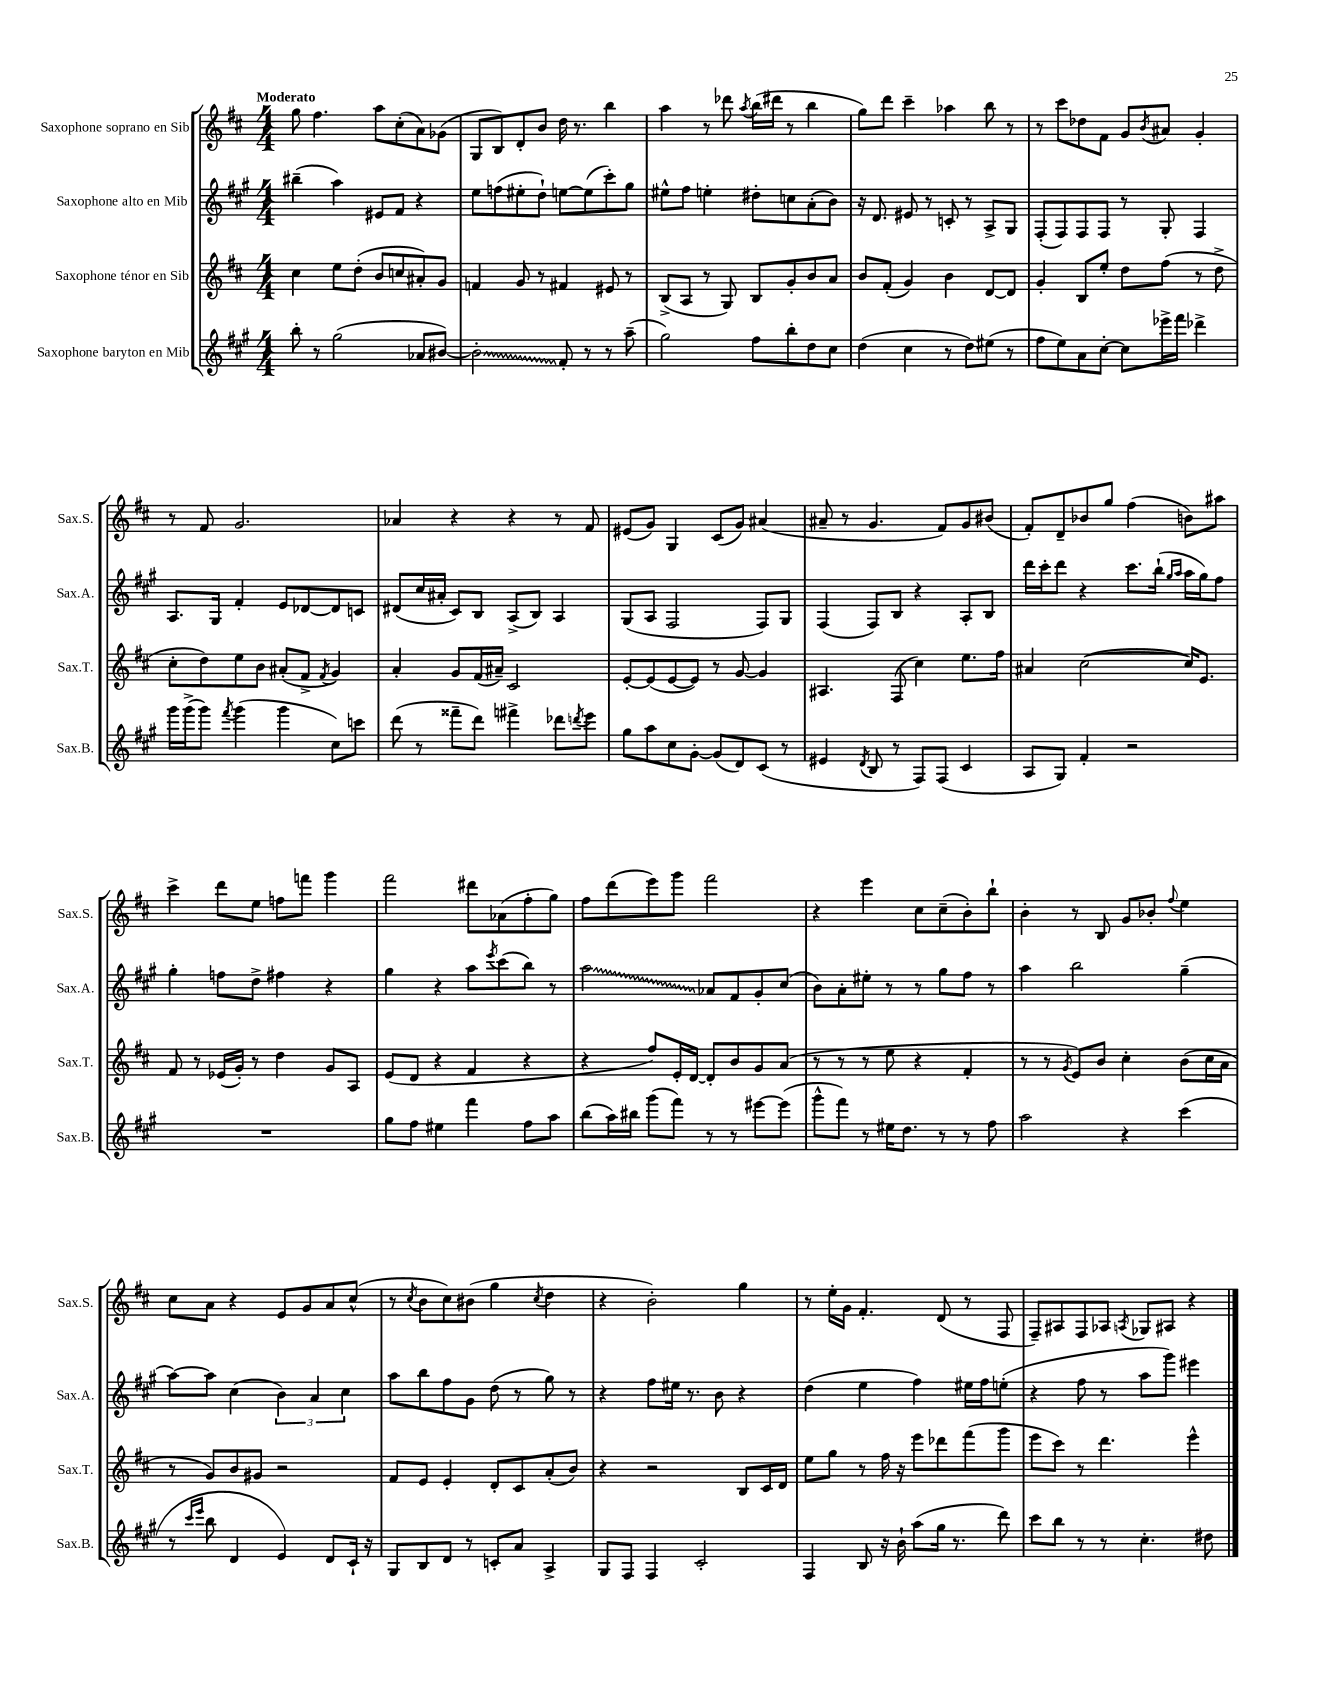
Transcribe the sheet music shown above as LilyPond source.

<<
\new StaffGroup <<
\new Staff = "s0" \with { instrumentName = "Saxophone soprano en Sib" shortInstrumentName = "Sax.S." } {
    \clef treble \key d \major \numericTimeSignature \time 4/4 \tempo "Moderato"
    g''8 fis''4. a''8 cis''8-.( a'8) ges'8( |
    g8 b8) d'8-. b'8 d''16 r8. b''4 |
    a''4 r8 des'''8 \acciaccatura { a''8 } b''16( dis'''16 r8 b''4 |
    g''8) d'''8 cis'''4-- aes''4 b''8 r8 |
    r8 cis'''8 des''8 fis'8 g'8 \acciaccatura { b'8 } ais'8 g'4-. |
    r8 fis'8 g'2. |
    aes'4 r4 r4 r8 fis'8 |
    eis'8( g'8) g4 cis'8( g'8) ais'4( |
    ais'8-- r8 g'4. fis'8) g'8 bis'8( |
    fis'8-.) d'8-- bes'8 g''8 fis''4( b'8) ais''8 |
    cis'''4-> d'''8 e''8 f''8 f'''8 g'''4 |
    fis'''2 dis'''8 aes'8( fis''8-. g''8) |
    fis''8 d'''8( e'''8) g'''8 fis'''2 |
    r4 e'''4 cis''8 cis''8--( b'8-.) b''8-! |
    b'4-. r8 b8 g'8 bes'8-. \appoggiatura { fis''8 } e''4 |
    cis''8 a'8 r4 e'8 g'8 a'8 cis''8-^( |
    r8 \acciaccatura { cis''8 } b'8 cis''8) bis'8( g''4 \acciaccatura { cis''8 } d''4 |
    r4 b'2-.) g''4 |
    r8 e''16-. g'16 fis'4.-. d'8( r8 fis8 |
    fis8--) ais8 fis8 aes8 \acciaccatura { a8 } ges8 ais8 r4 \bar "|." |
}
\new Staff = "s1" \with { instrumentName = "Saxophone alto en Mib" shortInstrumentName = "Sax.A." } {
    \clef treble \key a \major \numericTimeSignature \time 4/4
    bis''4--( a''4) eis'8 fis'8 r4 |
    e''8 f''8( eis''8-. d''8-!) e''8~ e''8( cis'''8-.) gis''8 |
    eis''8-^ fis''8 e''4-. dis''8-. c''8 a'8-.( b'8) |
    r16 d'8. eis'8 r8 c'8-. r8 a8-> gis8 |
    fis8-.( fis8) fis8 fis8 r8 gis8-. fis4 |
    a8. gis16 fis'4-. e'8 des'8~ des'8 c'8 |
    dis'8( cis''16 ais'16-. cis'8) b8 a8->( b8) a4 |
    gis8( a8 fis2 fis8) gis8 |
    fis4( fis8) b8 r4 a8-. b8 |
    d'''16 cis'''16-. d'''8 r4 cis'''8. b''16-!( \grace { gis''16 a''16 } a''16 gis''16) fis''8 |
    gis''4-. f''8 d''8-> fis''4 r4 |
    gis''4 r4 a''8 \acciaccatura { e'''8 } cis'''8( b''8) r8 |
    \once \override Glissando.style = #'zigzag a''2\glissando aes'8 fis'8 gis'8-. cis''8( |
    b'8) a'8-. eis''8-. r8 r8 gis''8 fis''8 r8 |
    a''4 b''2 gis''4--( |
    a''8~) a''8 cis''4( \tuplet 3/2 { b'4) a'4 cis''4 } |
    a''8 b''8 fis''8 gis'8 d''8( r8 gis''8) r8 |
    r4 fis''8 eis''16 r8. b'8 r4 |
    d''4( e''4 fis''4) eis''16 fis''16 e''8-.( |
    r4 fis''8 r8 a''8 gis'''8) eis'''4 \bar "|." |
}
\new Staff = "s2" \with { instrumentName = "Saxophone ténor en Sib" shortInstrumentName = "Sax.T." } {
    \clef treble \key d \major \numericTimeSignature \time 4/4
    cis''4 e''8 d''8-.( b'8 c''8 ais'8-.) g'8 |
    f'4 g'8 r8 fis'4 eis'8 r8 |
    b8->( a8 r8 g8) b8 g'8-. b'8 a'8 |
    b'8 fis'8-.( g'4) b'4 d'8~ d'8 |
    g'4-. b8 e''8-. d''8 fis''8( r8 d''8-> |
    cis''8-. d''8) e''8 b'8 ais'8-.( fis'8-> \acciaccatura { fis'8 } g'4) |
    a'4-. g'8 fis'16( ais'16--) cis'2 |
    e'8~-. e'8( e'8~ e'8) r8 g'8~ g'4 |
    ais4. fis8( cis''4) e''8. fis''16 |
    ais'4 cis''2~( cis''16) e'8. |
    fis'8 r8 ees'16( g'16-.) r8 d''4 g'8 a8 |
    e'8( d'8 r4 fis'4 r4 |
    r4 fis''8) e'16-. d'16~ d'8-. b'8 g'8 a'8( |
    r8 r8 r8 e''8 r4 fis'4-. |
    r8 r8 \acciaccatura { g'8 } e'8) b'8 cis''4-. b'8( cis''16 a'16 |
    r8 g'8) b'8 gis'8 r2 |
    fis'8 e'8 e'4-. d'8-. cis'8 a'8-.( b'8) |
    r4 r2 b8 cis'16 d'16 |
    e''8 g''8 r8 fis''16 r16 e'''8 des'''8 fis'''8( g'''8 |
    e'''8 cis'''8) r8 d'''4. e'''4-^ \bar "|." |
}
\new Staff = "s3" \with { instrumentName = "Saxophone baryton en Mib" shortInstrumentName = "Sax.B." } {
    \clef treble \key a \major \numericTimeSignature \time 4/4
    b''8-. r8 gis''2( aes'8 bis'8~) |
    \once \override Glissando.style = #'zigzag bis'2-.\glissando fis'8-. r8 r8 a''8--( |
    gis''2) fis''8 b''8-. d''8 cis''8 |
    d''4( cis''4 r8 d''8) eis''8( r8 |
    fis''8 e''8) a'8 cis''8~-. cis''8 ees'''16-> fis'''16 des'''4-> |
    gis'''16 gis'''16->( gis'''8) \acciaccatura { fis'''8 } gis'''4( gis'''4 cis''8) c'''8 |
    d'''8( r8 fisis'''8-- d'''8) fis'''4-> des'''8 \acciaccatura { d'''8 } e'''8 |
    gis''8 a''8 cis''8 gis'8~-. gis'8( d'8) cis'8( r8 |
    eis'4 \acciaccatura { d'8 } b8 r8 fis8) fis8( cis'4 |
    a8 gis8) fis'4-. r2 |
    R1 |
    gis''8 fis''8 eis''4 fis'''4 fis''8 a''8 |
    b''8( a''16) bis''16 gis'''8( fis'''8) r8 r8 eis'''8~ eis'''8( |
    gis'''8-^ fis'''8) r8 eis''16 d''8. r8 r8 fis''8 |
    a''2 r4 cis'''4( |
    r8 \grace { cis'''16 e'''16 } b''8 d'4 e'4) d'8 cis'16-! r16 |
    gis8 b8 d'8 r8 c'8-. a'8 a4-> |
    gis8 fis8 fis4 cis'2-. |
    fis4 b8 r16 b'16-! a''8( gis''16 r8. d'''8) |
    cis'''8 b''8 r8 r8 cis''4.-. dis''8 \bar "|." |
}
>>
>>
\layout { \context { \Score \remove "Bar_number_engraver" } }
